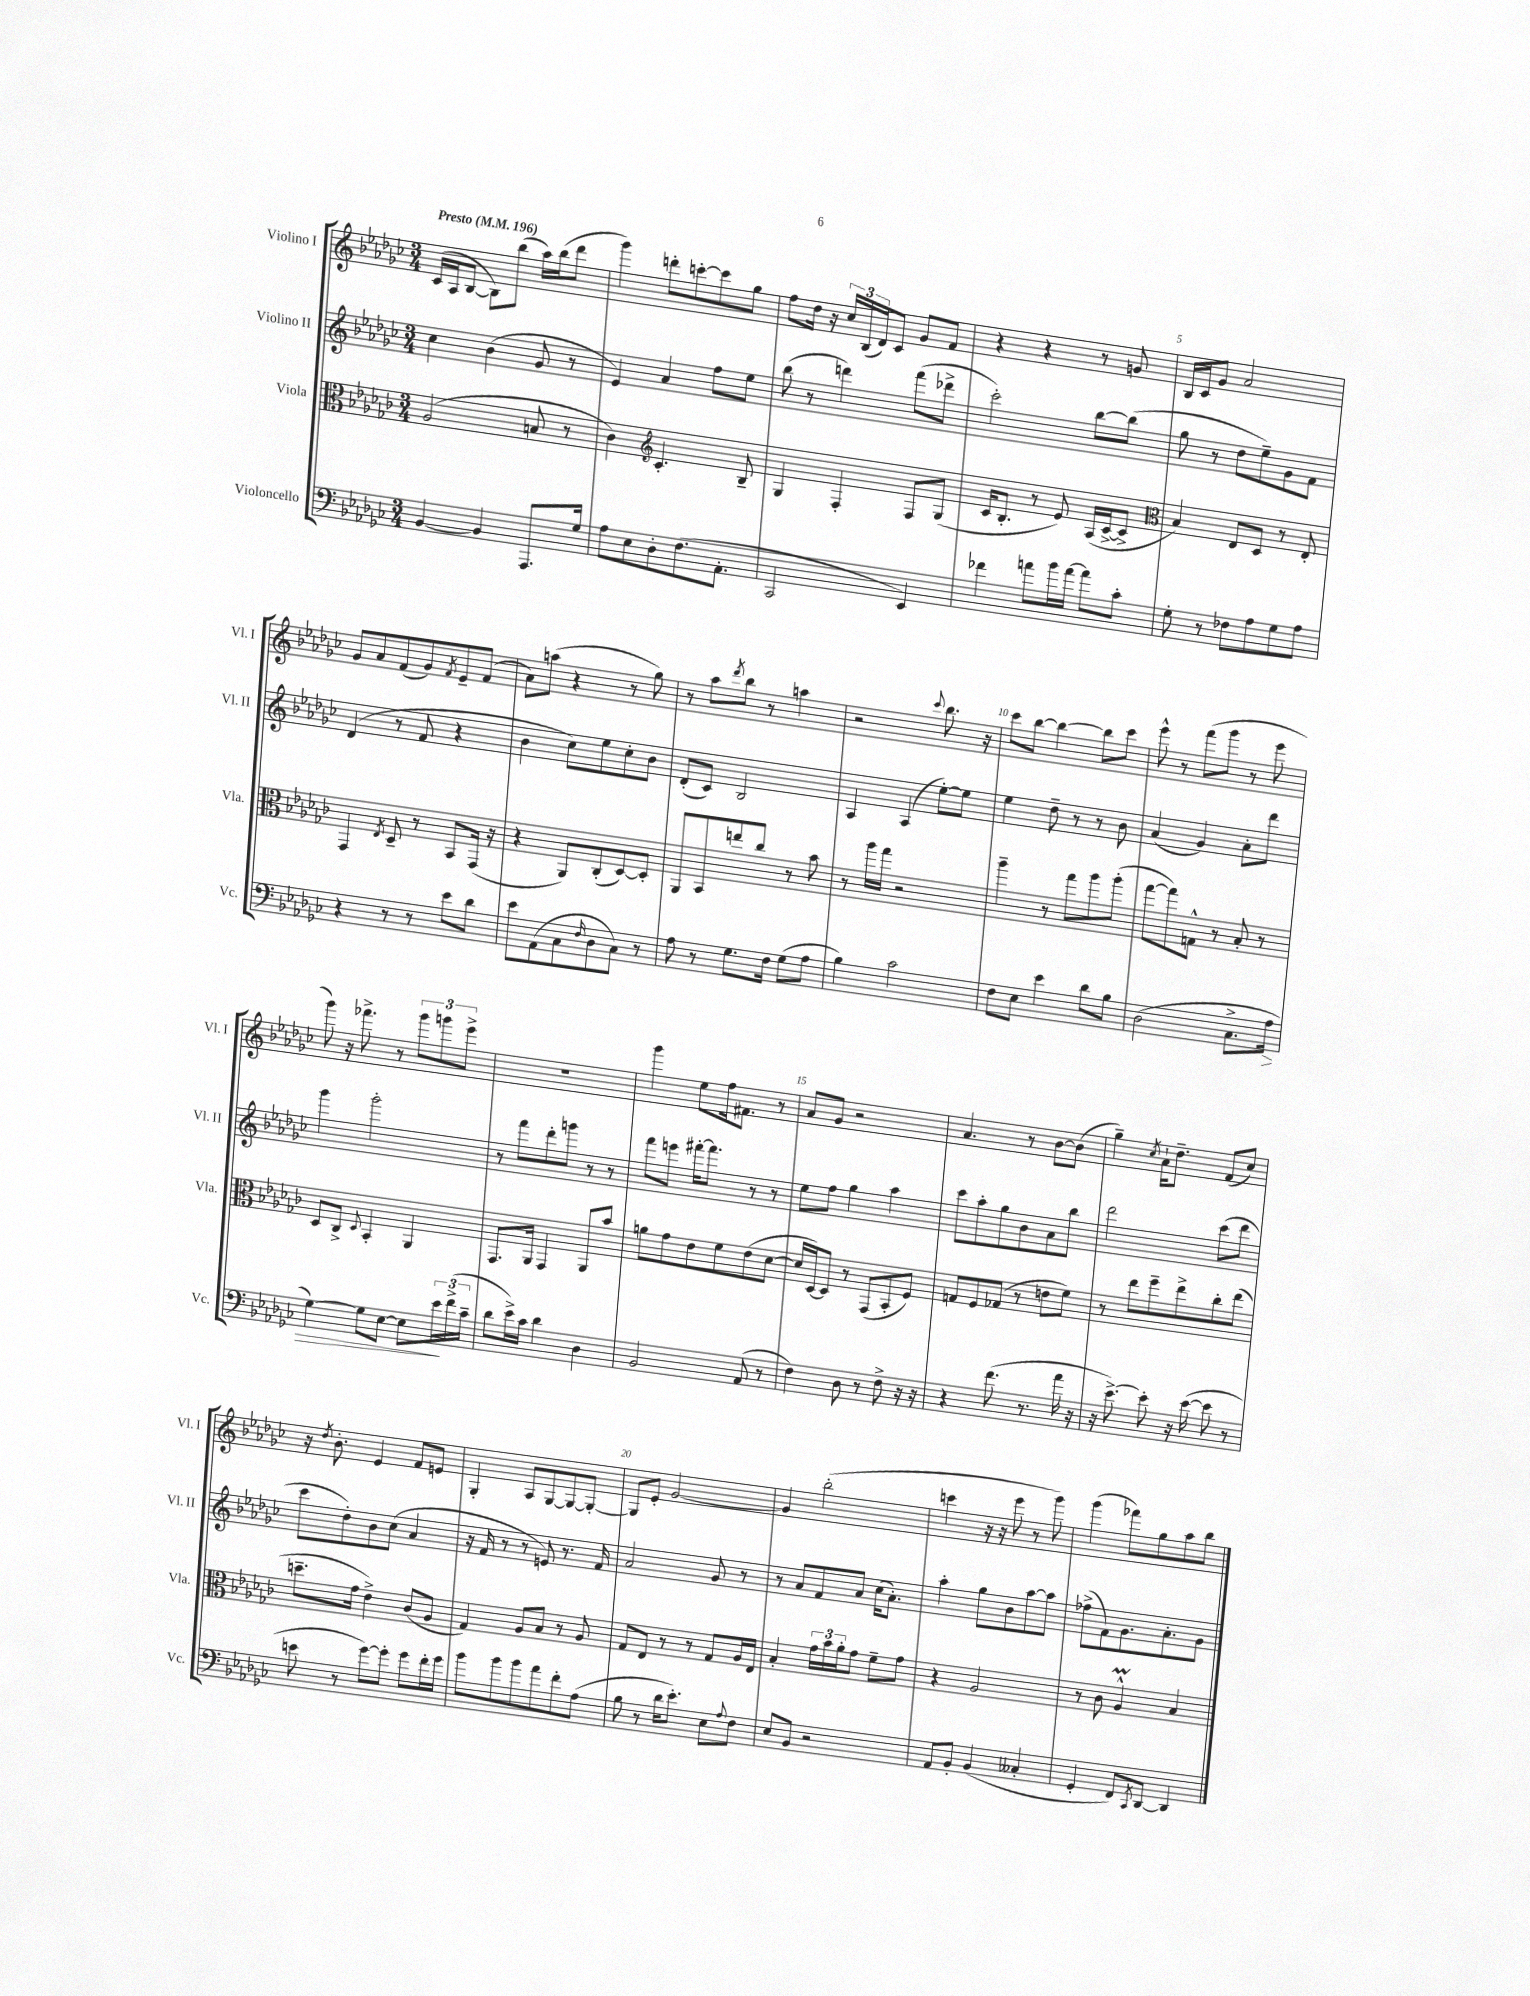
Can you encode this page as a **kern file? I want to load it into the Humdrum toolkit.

**kern	**kern	**kern	**kern
*staff4	*staff3	*staff2	*staff1
*clefF4	*clefC3	*clefG2	*clefG2
*k[b-e-a-d-g-c-]	*k[b-e-a-d-g-c-]	*k[b-e-a-d-g-c-]	*k[b-e-a-d-g-c-]
*M3/4	*M3/4	*M3/4	*M3/4
*MM196	*MM196	*MM196	*MM196
[4BB-/	(2A-/	4cc-\	(16c-/LL
.	.	.	16A-/J
.	.	.	[8B-/J
4BB-/]	.	(4b-\	8B-\]L)
.	.	.	(8bb-\J
8.AAA-/L	8B/	8g-/	16aa-\LL)
.	.	.	(16bb-\J
.	8r	8r	8ddd-\J
16G-/Jk	.	.	.
=	=	=	=
8A-\L	4c-\)	4e-/)	4ggg-\)
8E-\	.	.	.
*	*clefG2	*	*
8D-'\	4.c-'/	4a-/	8ddd'\L
(8.F\	.	.	[8ccc'\
.	.	8ff\L	8ccc\]
8.AA-'\J	.	.	.
.	8B-~/	8ee-\J	8gg-\J
=	=	=	=
2CC-/	4G-/	(8bb-\	8ff\L
.	.	8r	16dd-\Jk
.	.	.	16r
.	4F'/	4ddd\)	24cc-/LL
.	.	.	(24B-/
.	.	.	24d-/J)
.	.	.	8c-/J
4EE-/)	8F/L	(8fff\L	8g-/L
.	(8G-/J	8ddd-^\J	8f/J
=	=	=	=
4f-\	16c-/LK	2ccc-'\)	4r
.	8.B-'/J	.	.
8a\L	8r	.	4r
16b-\L	8e-/)	.	.
[16a\JJ	.	.	.
8a\]L	(16A-/LL	[8bb-\L	8r
.	[16c-^/J	.	.
8c-'\J	8c-^/]J	(8bb-\]J	8g/
=	=	=	=
*	*clefC3	*	*
8G-'\	4B-/)	8gg-\	16B-/LL
.	.	.	16c-/J
8r	.	8r	8g-/J
8F-\L	8E-/L	8dd-\L	2a-/
8A-\	8D-/J	8ee-~\)	.
8G-\	8r	8g-\	.
8A-\J	8E-'/	8f\J	.
=	=	=	=
4r	4GG-/	(4d-/	8g-/L
.	.	.	8a-/
.	8qE-/	.	.
8r	8D-~/	8r	(8f/
8r	8r	8f/	8g-/)
.	.	.	8qf/
8e-\L	8BB-/L	4r	8e-~/
8d-\J	(16GG-/Jk	.	(8f/J
.	16r	.	.
=	=	=	=
8e-\L	4r	4b-\	8a-\L)
(8AA-\	.	.	(8aa\J
8C-\	8AA-/L)	8cc-\L)	4r
16qqF/	.	.	.
8D-\	(8C-'/	8ee-\	.
8C-\J)	[8D-/)	8cc-'\	8r
8r	8D-'/]J	8b-\J	8gg-\)
=	=	=	=
8A-\	8AA-/L	(8d-'/L	8r
8r	8BB-/	8c-/J)	8aa-\L
.	.	.	8qddd-/
8.G-\L	8ee/	2B-/	8bb-\J
.	8cc-/J	.	8r
16F\Jk	.	.	.
(8G-\L	8r	.	4aa\
8A-\J	8b-\	.	.
=	=	=	=
4B-\)	8r	4A-/	2r
.	16aa-\LL	.	.
.	16gg-\JJ	.	.
2c-\	2r	(4A-/	.
.	.	.	8qqccc-/
.	.	[8ee-'\L)	8.bb-\
.	.	8ee-\]J	.
.	.	.	16r
=	=	=	=
8F\L	4aa-~\	4ee-\	8ccc-\L
8E-\J	.	.	[8bb-\J
4e-\	8r	8dd-~\	4bb-\_
.	8gg-\L	8r	.
8d-\L	8aa-\	8r	8bb-\]L
8B-\J	(8aa-'\J	8b-\	8ccc-\J
=	=	=	=
(2D-\	[8gg-\L	(4a-/	8eee-^^\
.	8gg-\])	.	8r
.	8G^^\J	4g-/)	(8fff\L
.	8r	.	8ggg-\J
8.C-^\L	8B-'/	8a-'\L	8r
.	8r	8ddd-\J	8eee-\
16A-\Jk	.	.	.
=	=	=	=
[4G-\)	8D-/L	4ggg-\	8ggg-\)
.	8C-^/J	.	16r
.	.	.	8.fff-^\
.	8qqD-/	.	.
8G-\]L	4BB-'/	2ggg-'\	.
[8E-\J	.	.	8r
8E-\]L	4AA-/	.	12ggg-\L
.	.	.	12ggg\
24e-\L	.	.	.
(24f^\	.	.	12eee-^\J
24c-~\JJ	.	.	.
=	=	=	=
8d-\L	8.GG-/L	8r	2.r
16e-^\L)	.	8fff\L	.
16c-\JJ	16AA-/Jk	.	.
4d-\	4GG-/	8ddd-'\	.
.	.	8ggg\J	.
4D-\	8AA-/L	8r	.
.	8b-/J	8r	.
=	=	=	=
2BB-/	8a\L	8fff\L	4ggg-\
.	8g-\	8eee\J	.
.	8e-\	[16fff#'\LK	8ee-\L
.	.	8.fff#\]J	.
.	8f\	.	16ff\k
.	.	.	8.f#\J
(8AA-/	(8e-\	8r	.
8r	[8d-\J	8r	8r
=	=	=	=
4F\)	16d-/]LL	8ee-\L	8a-/L
.	[16D-/J)	.	.
.	8D-/]J	8ff\J	8g-/J
8D-\	8r	4gg-\	2r
8r	(8GG-/L	.	.
8F^\	8BB-'/	4aa-\	.
16r	8F/J)	.	.
16r	.	.	.
=	=	=	=
4r	8G/L	8ccc-\L	4.a-/
.	8F/	8aa-'\	.
(8.f\	(8G-/J	8gg-\	.
.	8r	8b-\	8r
8.r	.	.	.
.	8e\L	8a-\	[8b-\L
16a-\	8f\J)	8bb-\J	(8b-\]J
16r	.	.	.
=	=	=	=
16r	8r	2ddd-\	4gg-~\)
[8.e-^\)	.	.	.
.	8ee-\L	.	.
.	.	.	8qcc-/
8e-'\]	8ff~\	.	16a-`\LK
.	.	.	8.dd-~\J
16r	8ee-^\	.	.
([16e-\	.	.	.
8e-\]	8cc-'\	(8ccc-\L	(8f/L
8r	(8ee-\J	8ddd-\J	8cc-/J)
=	=	=	=
8e\	8.dd~\L	8ccc-\L	16r
.	.	.	8qdd-/
.	.	.	8.b-'\
8r	.	8dd-'\)	.
.	16g-\Jk	.	.
[8g-\L)	4e-^\)	8b-\	4e-/
8g-'\]J	.	(8cc-\J	.
8g-\L	(8c-/L	4a-/	8f/L
16f'\L	8A-/J	.	8e/J
16g-\JJ	.	.	.
=	=	=	=
8b-\L	4G-/)	16r	4G-'/
.	.	16f/	.
8b-\	.	8r	.
8b-\	8A-/L	8r	8A-/L
8a-\	8B-/J	8e/)	[8G-/
8f'\	8r	8.r	8G-/_
(8A-\J	8A-/	.	8G-'/_J
.	.	16f/	.
=	=	=	=
8B-\	8G-/L	2a-/	8G-/]L
8r	8E-/J	.	8e-'/J
16d-\LK	8r	.	[2g-/
8.e-'\J)	.	.	.
.	8r	.	.
8E-\L	8G-/L	8g-/	.
8qqA-/	.	.	.
8F\J	16A-/L	8r	.
.	16E-/JJ	.	.
=	=	=	=
8E-/L	4B-'/	8r	4g-/]
8BB-/J	.	8a-/L	.
2r	24g-\LL	8f/	(2bb-'\
.	24b-\	.	.
.	24a-'\J	.	.
.	8g-\J	8a-/J	.
.	8f~\L	(16cc-\LK	.
.	.	8.a-'\J)	.
.	8g-\J	.	.
=	=	=	=
8AA-/L	4r	4aa-'\	4ccc\
8BB-'/J	.	.	.
(4BB-/	2A-/	8gg-\L	16r
.	.	.	16r
.	.	8b-\	8eee-\
4C--'/	.	[8aa-\	8r
.	.	8aa-\]J	8ggg-\)
=	=	=	=
4GG-'/	8r	(8ff-^\L	(4ggg-\
.	8c-\	8f\)	.
8FF/L)	4A-^^/	8.g-\	8fff-\L)
8qCC-/	.	.	.
[8DD-/J	.	.	8gg-\
.	.	8.a-'\	.
4DD-/]	4B-/	.	8aa-\
.	.	8g-\J	8bb-\J
==	==	==	==
*-	*-	*-	*-
